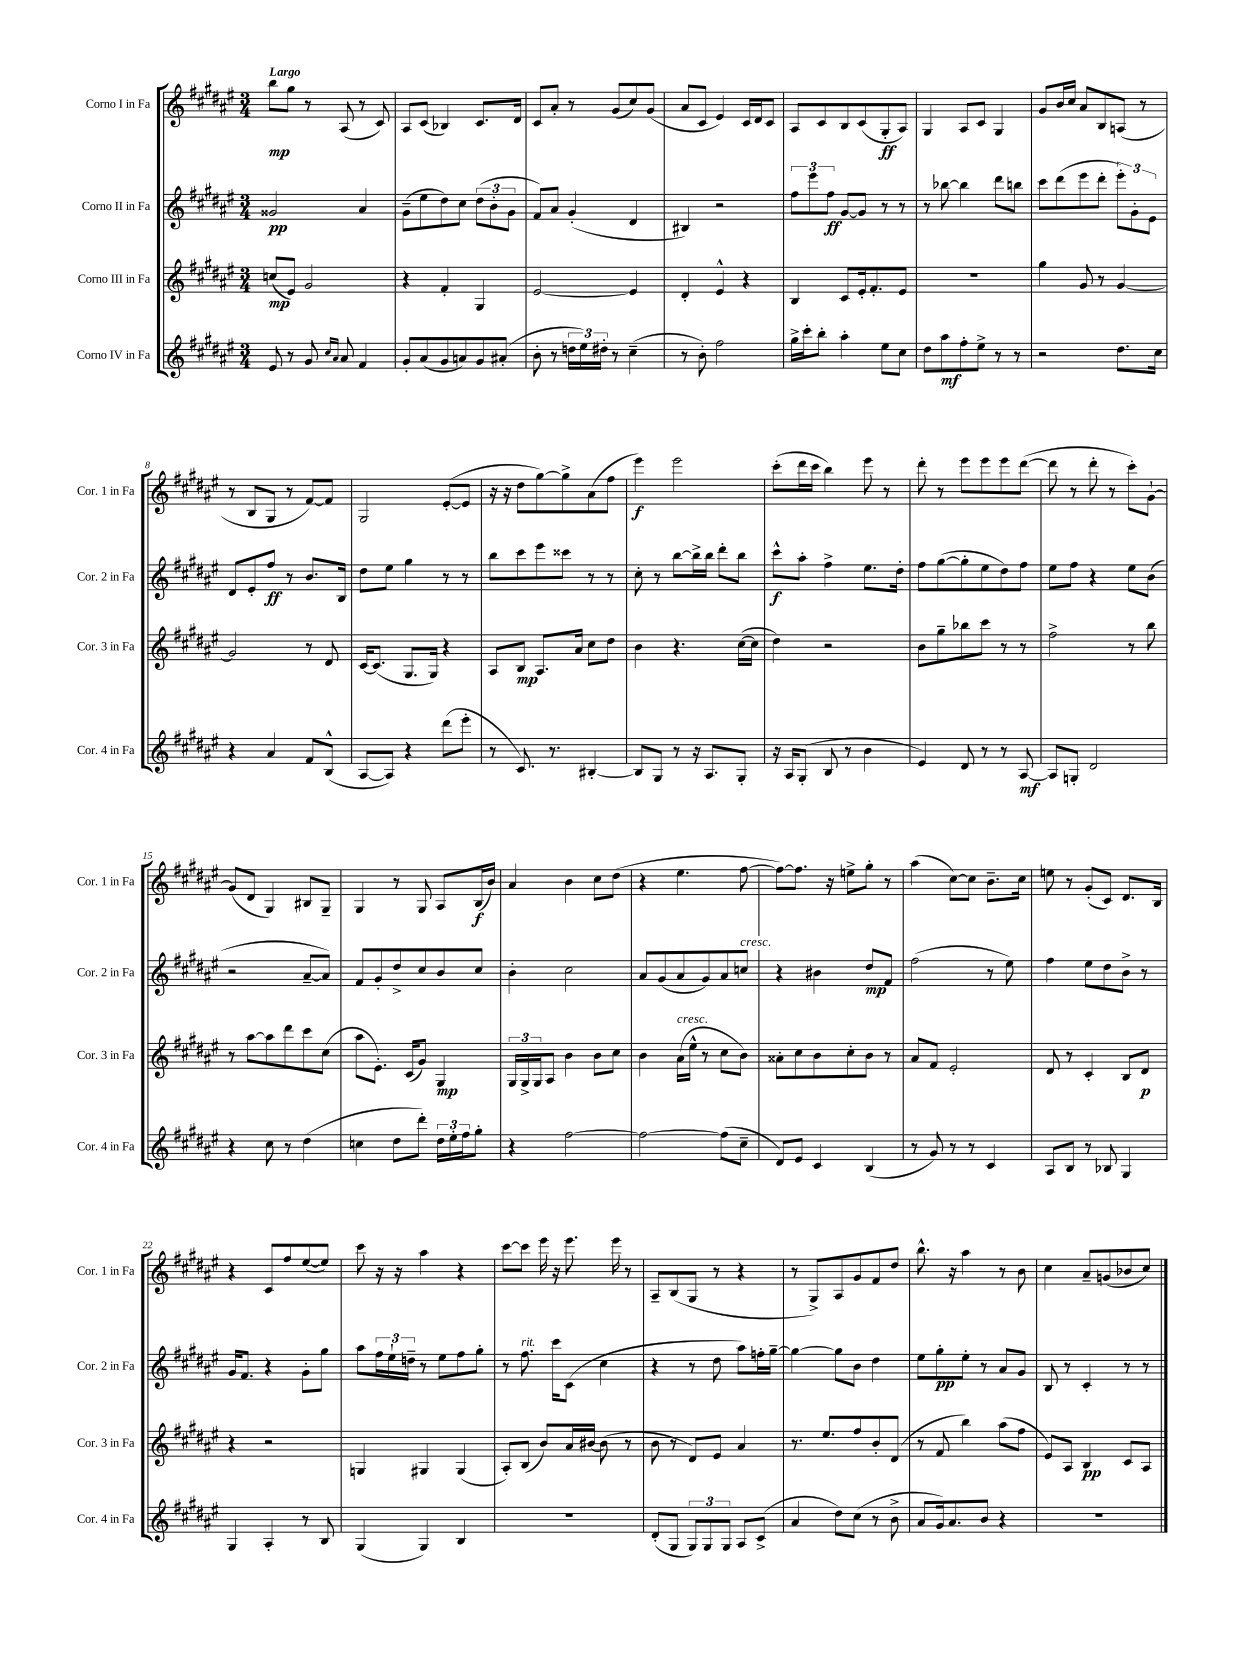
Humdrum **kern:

**kern	**kern	**kern	**kern
*staff4	*staff3	*staff2	*staff1
*clefG2	*clefG2	*clefG2	*clefG2
*k[f#c#g#d#a#e#]	*k[f#c#g#d#a#e#]	*k[f#c#g#d#a#e#]	*k[f#c#g#d#a#e#]
*M3/4	*M3/4	*M3/4	*M3/4
8e#	(8cc	2g##	8bb
8r	8e#)	.	8gg#
8g#	2g#	.	8r
16qqcc#	.	.	.
16qqa#	.	.	.
8a#	.	.	(8A#
4f#	.	4a#	8r
.	.	.	8c#)
=	=	=	=
8g#'	4r	(8g#~	8A#
(8a#	.	8ee#	(8c#
8g#	4f#'	8dd#)	4B-)
8a)	.	8cc#	.
8g#	4G#	(12dd#	8.c#
.	.	12b'	.
(8a#'	.	.	.
.	.	12g#	.
.	.	.	16d#
=	=	=	=
8b'	[2e#	8f#)	8c#
8r	.	8a#	8a#'
24dd	.	(4g#'	8r
24ee#)	.	.	.
24dd#'	.	.	.
8r	.	.	(8g#
(4cc#~	4e#]	4d#	8cc#)
.	.	.	(8g#
=	=	=	=
8r	4d#'	4B#)	8a#
8b')	.	.	8c#
2ff#	4e#^^	2r	4e#)
.	4r	.	16c#
.	.	.	16d#
.	.	.	8c#
=	=	=	=
16gg#^	4B	12ff#	8A#
16ccc#'	.	.	.
.	.	12eee#	.
8bb'	.	.	8c#
.	.	12ff#	.
4aa#'	8c#	[8g#	8B
.	16e#'	8g#]	(8c#
.	8.f#'	.	.
8ee#	.	8r	8G#'
8cc#	8e#	8r	8A#)
=	=	=	=
8dd#	2.r	8r	4G#
8aa#	.	[8bb-	.
8ff#'	.	4bb-]	8A#
8ee#^	.	.	8c#
8r	.	8ddd#	4G#
8r	.	8bb	.
=	=	=	=
2r	4gg#	8ccc#	8g#
.	.	(8ddd#	16b
.	.	.	16cc#
.	8g#	8eee#	8a#
.	8r	8ddd#'	8B
8.dd#	[4g#	12eee#')	(8A
.	.	12g#'	.
.	.	.	8r
.	.	12e#	.
16cc#	.	.	.
=	=	=	=
4r	2g#]	8d#	8r
.	.	8e#'	8B
4a#	.	8ff#	8G#
.	.	8r	8r
8f#	8r	8.b	[8f#)
(8B^^	8d#	.	8f#]
.	.	16B	.
=	=	=	=
[8A#	[16c#	8dd#	2G#
.	(8.c#]	.	.
8A#])	.	8ee#	.
4r	8.G#	4gg#	.
.	16G#)	.	.
(8ddd#	4r	8r	([8e#'
8eee#'	.	8r	8e#]
=	=	=	=
8r	8A#	8bb	16r
.	.	.	16r
8.c#)	8B	8ccc#	8dd#
.	8.A#	8eee#	[8gg#)
8.r	.	.	.
.	.	8ccc##	8gg#^]
.	16a#	.	.
[4B#'	8cc#	8r	(8a#
.	8dd#	8r	8ff#
=	=	=	=
8B#]	4b	8cc#'	4eee#)
8G#	.	8r	.
8r	4.r	[8bb	2eee#
16r	.	16bb^]	.
8.A#	.	16bb	.
.	.	8ddd#'	.
8G#'	([16cc#	8bb	.
.	16cc#]	.	.
=	=	=	=
16r	4dd#)	8ccc#^^	(8ccc#'
16A#	.	.	.
(8G#'	.	8aa#'	16ddd#
.	.	.	16ccc#
8B	2r	4ff#^	4bb)
8r	.	.	.
4b	.	8.ee#	8eee#
.	.	.	8r
.	.	16dd#'	.
=	=	=	=
4e#)	8b	8ff#	8ddd#'
.	8gg#~	([8gg#	8r
8d#	8bb-	8gg#']	8eee#
8r	8ccc#	8ee#	8eee#
8r	8r	8dd#)	8eee#
[8A#	8r	8ff#	([8ddd#
=	=	=	=
8A#]	2ff#^	8ee#	8ddd#]
8G'	.	8ff#	8r
2d#	.	4r	8ddd#'
.	.	.	8r
.	8r	8ee#	8ccc#')
.	8bb	(8b	[8g#`
=	=	=	=
4r	8r	2r	(8g#]
.	[8aa#	.	8d#
8cc#	8aa#]	.	4G#)
8r	8ddd#	.	.
(4dd#	8ccc#	[8a#~	8B#
.	(8cc#	8a#])	8G#~
=	=	=	=
4cc	8aa#	8f#	4G#
.	8.e#')	8g#'	.
8dd#	.	8dd#^	8r
.	(16c#	.	.
8ddd#')	8g#)	8cc#	8G#
24dd#	4G#	8b	8A#
24ee#'	.	.	.
24ff#	.	.	.
8gg#'	.	8cc#	(16B
.	.	.	16b)
=	=	=	=
4r	24G#	4b'	4a#
.	24G#^	.	.
.	24G#	.	.
.	8A#	.	.
[2ff#	4b	2cc#	4b
.	8b	.	8cc#
.	8cc#	.	(8dd#
=	=	=	=
2ff#_	4b	8a#	4r
.	.	(8g#	.
.	(16a#	8a#	4.ee#
.	16ee#^^	.	.
.	8r	8g#)	.
(8ff#]	8cc#	8a#	.
8cc#~	8b)	8cc	[8ff#
=	=	=	=
8d#)	8a##'	4r	8ff#_)
8e#	8cc#	.	8.ff#]
4c#	8b	4b#	.
.	.	.	16r
.	8cc#'	.	8ee^
(4B	8b	8dd#	8gg#'
.	8r	8f#	8r
=	=	=	=
8r	8a#	(2ff#	(4aa#
8g#)	8f#	.	.
8r	2e#'	.	[8cc#)
8r	.	.	8cc#]
4c#	.	8r	8.b~
.	.	8ee#)	.
.	.	.	16cc#
=	=	=	=
8A#	8d#	4ff#	8ee
8B	8r	.	8r
8r	4c#'	8ee#	(8g#'
8B-	.	8dd#	8c#)
4G#	8B	8b^	8.d#
.	8d#	8r	.
.	.	.	16B
=	=	=	=
4G#	4r	16g#	4r
.	.	8.f#	.
4A#'	2r	4r	8c#
.	.	.	8ff#
8r	.	8g#'	([8ee#
8B	.	8gg#	8ee#])
=	=	=	=
(4G#	4G	8aa#	8ccc#
.	.	24ff#	16r
.	.	24ee#`	.
.	.	.	16r
.	.	24dd~	.
4G#)	4G#	8r	4aa#
.	.	8ee#	.
4B	(4G#	8ff#	4r
.	.	8gg#'	.
=	=	=	=
2.r	8A#')	8r	[8ccc#
.	(8B	8.ff#	8ccc#]
.	8b)	.	16eee#
.	.	16ccc#	16r
.	16a#	(8c#	8.eee#
.	[16b#	.	.
.	(8b#]	4cc#	.
.	.	.	16eee#
.	8r	.	8r
=	=	=	=
(8d#'	8b	4r	8A#~
8G#	8r	.	(8B
12G#)	8d#)	8r	8G#
12G#	.	.	.
.	8e#	8dd#	8r
12G#	.	.	.
8A#	4a#	8aa#)	4r
(8c#^	.	16ff'	.
.	.	[16gg#~	.
=	=	=	=
4a#	8.r	4gg#_	8r
.	.	.	8G#^)
.	8.ee#	.	.
8dd#)	.	8gg#]	8A#
(8cc#	8ff#	8b	8g#
8r	8b'	4dd#	8f#
8b^	(8d#	.	8dd#
=	=	=	=
8a#	8r	8ee#	8.bb^^
16g#)	8f#	8gg#'	.
8.a#	.	.	16r
.	4bb)	8ee#'	4aa#
8b	.	8r	.
4r	(8aa#	8a#	8r
.	8ff#	8g#	8b
=	=	=	=
2.r	8e#)	8B	4cc#
.	8A#	8r	.
.	4B	4c#'	8a#~
.	.	.	(8g
.	8c#	8r	8b-
.	8A#	8r	8cc#)
==	==	==	==
*-	*-	*-	*-
